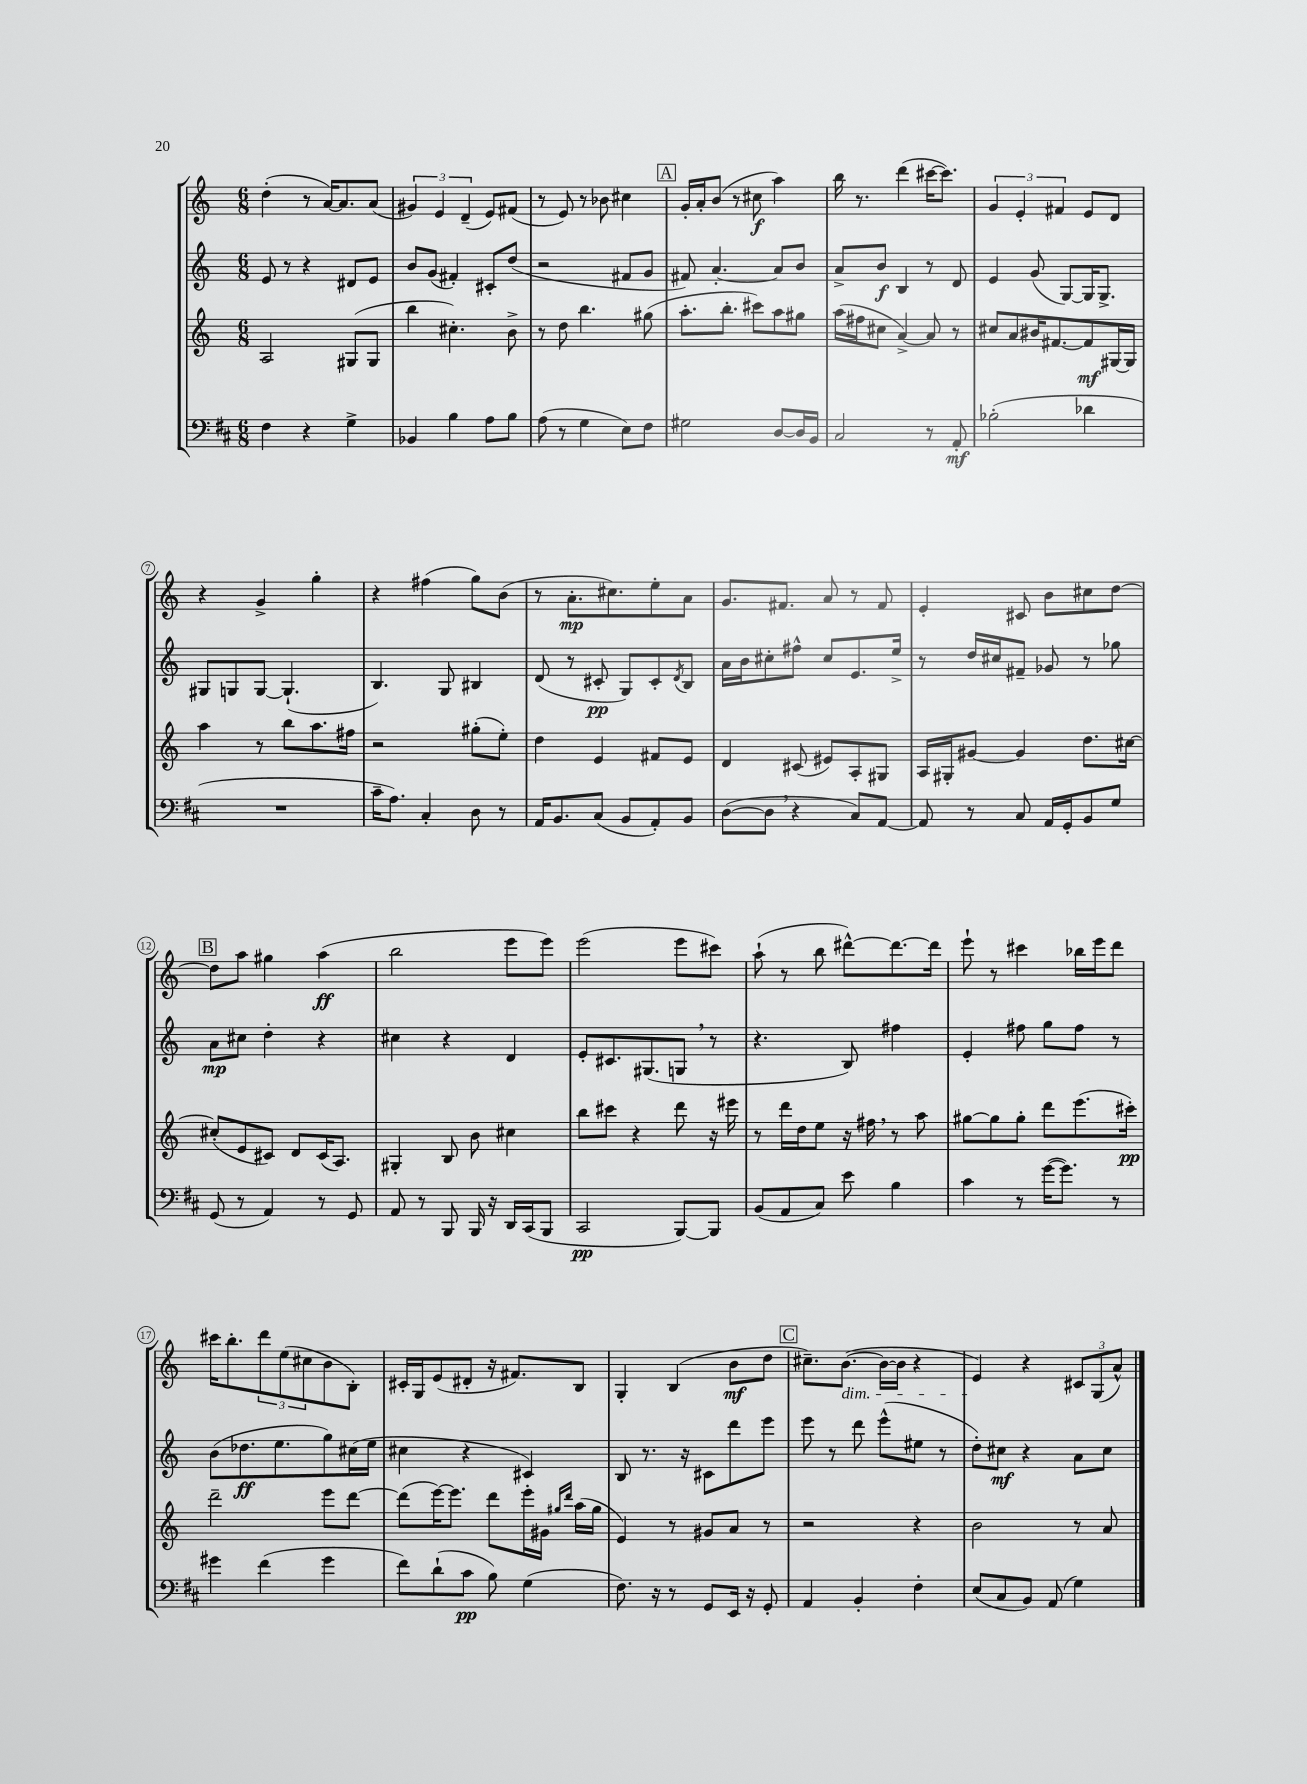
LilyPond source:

<<
\new StaffGroup <<
\new Staff = "s0" {
    \clef treble \key c \major \numericTimeSignature \time 6/8
    d''4-.( r8 a'16~) a'8. a'8( |
    \tuplet 3/2 { gis'4) e'4 d'4--( } e'8) fis'8( |
    r8 e'8) r8 bes'8 cis''4 |
    \mark \markup { \box "A" } g'16-. a'16-. b'8( r8 cis''8\f a''4) |
    b''16 r8. d'''4( cis'''16~ cis'''8.) |
    \tuplet 3/2 { g'4 e'4-. fis'4 } e'8 d'8 |
    r4 g'4-> g''4-. |
    r4 fis''4( g''8) b'8( |
    r8 a'8.-.\mp cis''8.) e''8-. a'8 |
    g'8. fis'8. a'8 r8 fis'8 |
    e'4-. cis'8 b'8 cis''8 d''8~ |
    \mark \markup { \box "B" } d''8 a''8 gis''4 a''4\ff( |
    b''2 e'''8 e'''8) |
    e'''2( e'''8 cis'''8) |
    a''8-!( r8 b''8 dis'''8~-^) dis'''8.~ dis'''16 |
    e'''8-! r8 cis'''4 bes''16 e'''16 d'''8 |
    cis'''16 b''8.-. \tuplet 3/2 { d'''8 e''8( cis''8 } b'8 b8-.) |
    cis'16-. g16 e'8( dis'8-. r16 fis'8.) b8 |
    g4-. b4( b'8\mf d''8 |
    \mark \markup { \box "C" } cis''8.--) b'8.~\dim( b'16~ b'16 r4 |
    e'4\!) r4 \tuplet 3/2 { cis'8 g8( a'8-^) } \bar "|." |
}
\new Staff = "s1" {
    \clef treble \key c \major \numericTimeSignature \time 6/8
    e'8 r8 r4 dis'8 e'8 |
    b'8 g'8( fis'4-.) cis'8-. d''8( |
    r2 fis'8 g'8 |
    \mark \markup { \box "A" } fis'8) a'4.~-. a'8 b'8 |
    a'8-> b'8\f b4 r8 d'8 |
    e'4 g'8( g8~) g16 g8.-> |
    gis8 g8 g8~ g4.-!( |
    b4.) g8 bis4 |
    d'8( r8 cis'8-.\pp g8) cis'8-. \acciaccatura { d'8 } b8 |
    a'16 b'16 cis''8-. fis''8-^ cis''8 e'8. e''16-> |
    r8 d''16 cis''16 fis'8-- ges'8 r8 ges''8 |
    \mark \markup { \box "B" } a'8\mp cis''8 d''4-. r4 |
    cis''4 r4 d'4 |
    e'8-. cis'8. gis8.( g8 \breathe r8 |
    r4. b8) fis''4 |
    e'4-. fis''8 g''8 fis''8 r8 |
    b'8( des''8.\ff e''8. g''8) cis''16( e''16 |
    cis''4 r4 cis'4) |
    b8 r8. r16 cis'8 d'''8 e'''8 |
    \mark \markup { \box "C" } e'''8 r8 d'''8 e'''8-^( eis''8 r8 |
    d''8-.) cis''8\mf r4 a'8 cis''8 \bar "|." |
}
\new Staff = "s2" {
    \clef treble \key c \major \numericTimeSignature \time 6/8
    a2 gis8( gis8 |
    b''4 cis''4.-.) b'8-> |
    r8 d''8 b''4. gis''8( |
    \mark \markup { \box "A" } a''8.-. b''8.-. cis'''8) a''8 gis''8 |
    a''16( fis''16 cis''8 a'4~->) a'8 r8 |
    cis''8 a'8 bis'16 fis'8.~ fis'8\mf gis16~ gis16 |
    a''4 r8 b''8 a''8. fis''16 |
    r2 gis''8-.( e''8-.) |
    d''4 e'4 fis'8 e'8 |
    d'4 cis'8( eis'8) a8-. gis8 |
    a16 gis16-. gis'8~ gis'4 d''8. cis''16~ |
    \mark \markup { \box "B" } cis''8-.( e'8 cis'8) d'8 cis'16( a8.) |
    gis4-. b8 b'8 cis''4 |
    b''8 cis'''8 r4 d'''8 r16 eis'''16 |
    r8 d'''16 d''16 e''8 r16 fis''16 \breathe r8 a''8 |
    gis''8~ gis''8 gis''8-. d'''8 e'''8.( cis'''16-.\pp) |
    d'''2-- e'''8 d'''8~ |
    d'''8( e'''16~) e'''8. d'''8 e'''16-. gis'16 \grace { gis''16 d'''16 } a''16( gis''16 |
    e'4) r8 gis'8 a'8 r8 |
    \mark \markup { \box "C" } r2 r4 |
    b'2 r8 a'8 \bar "|." |
}
\new Staff = "s3" {
    \clef bass \key d \major \numericTimeSignature \time 6/8
    fis4 r4 g4-> |
    bes,4 b4 a8 b8 |
    a8( r8 g4 e8) fis8 |
    \mark \markup { \box "A" } gis2 d8~ d16 b,16 |
    cis2 r8 a,8-.\mf |
    bes2-.( des'4 |
    R2. |
    cis'16-- a8.) cis4-. d8 r8 |
    a,16 b,8. cis8( b,8 a,8-.) b,8 |
    d8~( d8 \breathe r4 cis8) a,8~ |
    a,8 r8 cis8 a,16 g,16-. b,8 g8 |
    \mark \markup { \box "B" } g,8( r8 a,4) r8 g,8 |
    a,8 r8 b,,8 b,,16 r16 d,16 cis,16( b,,8 |
    cis,2\pp b,,8~) b,,8 |
    b,8( a,8 cis8) e'8 b4 |
    cis'4 r8 g'16~( g'8.) r8 |
    gis'4 fis'4( gis'4 |
    fis'8) d'8-!( cis'8\pp b8) g4( |
    fis8.) r16 r8 g,8 e,16 r16 g,8-. |
    \mark \markup { \box "C" } a,4 b,4-. fis4-. |
    e8( cis8 b,8) a,8( g4) \bar "|." |
}
>>
>>
\layout { \context { \Score \override BarNumber.stencil = #(make-stencil-circler 0.1 0.3 ly:text-interface::print) } }
